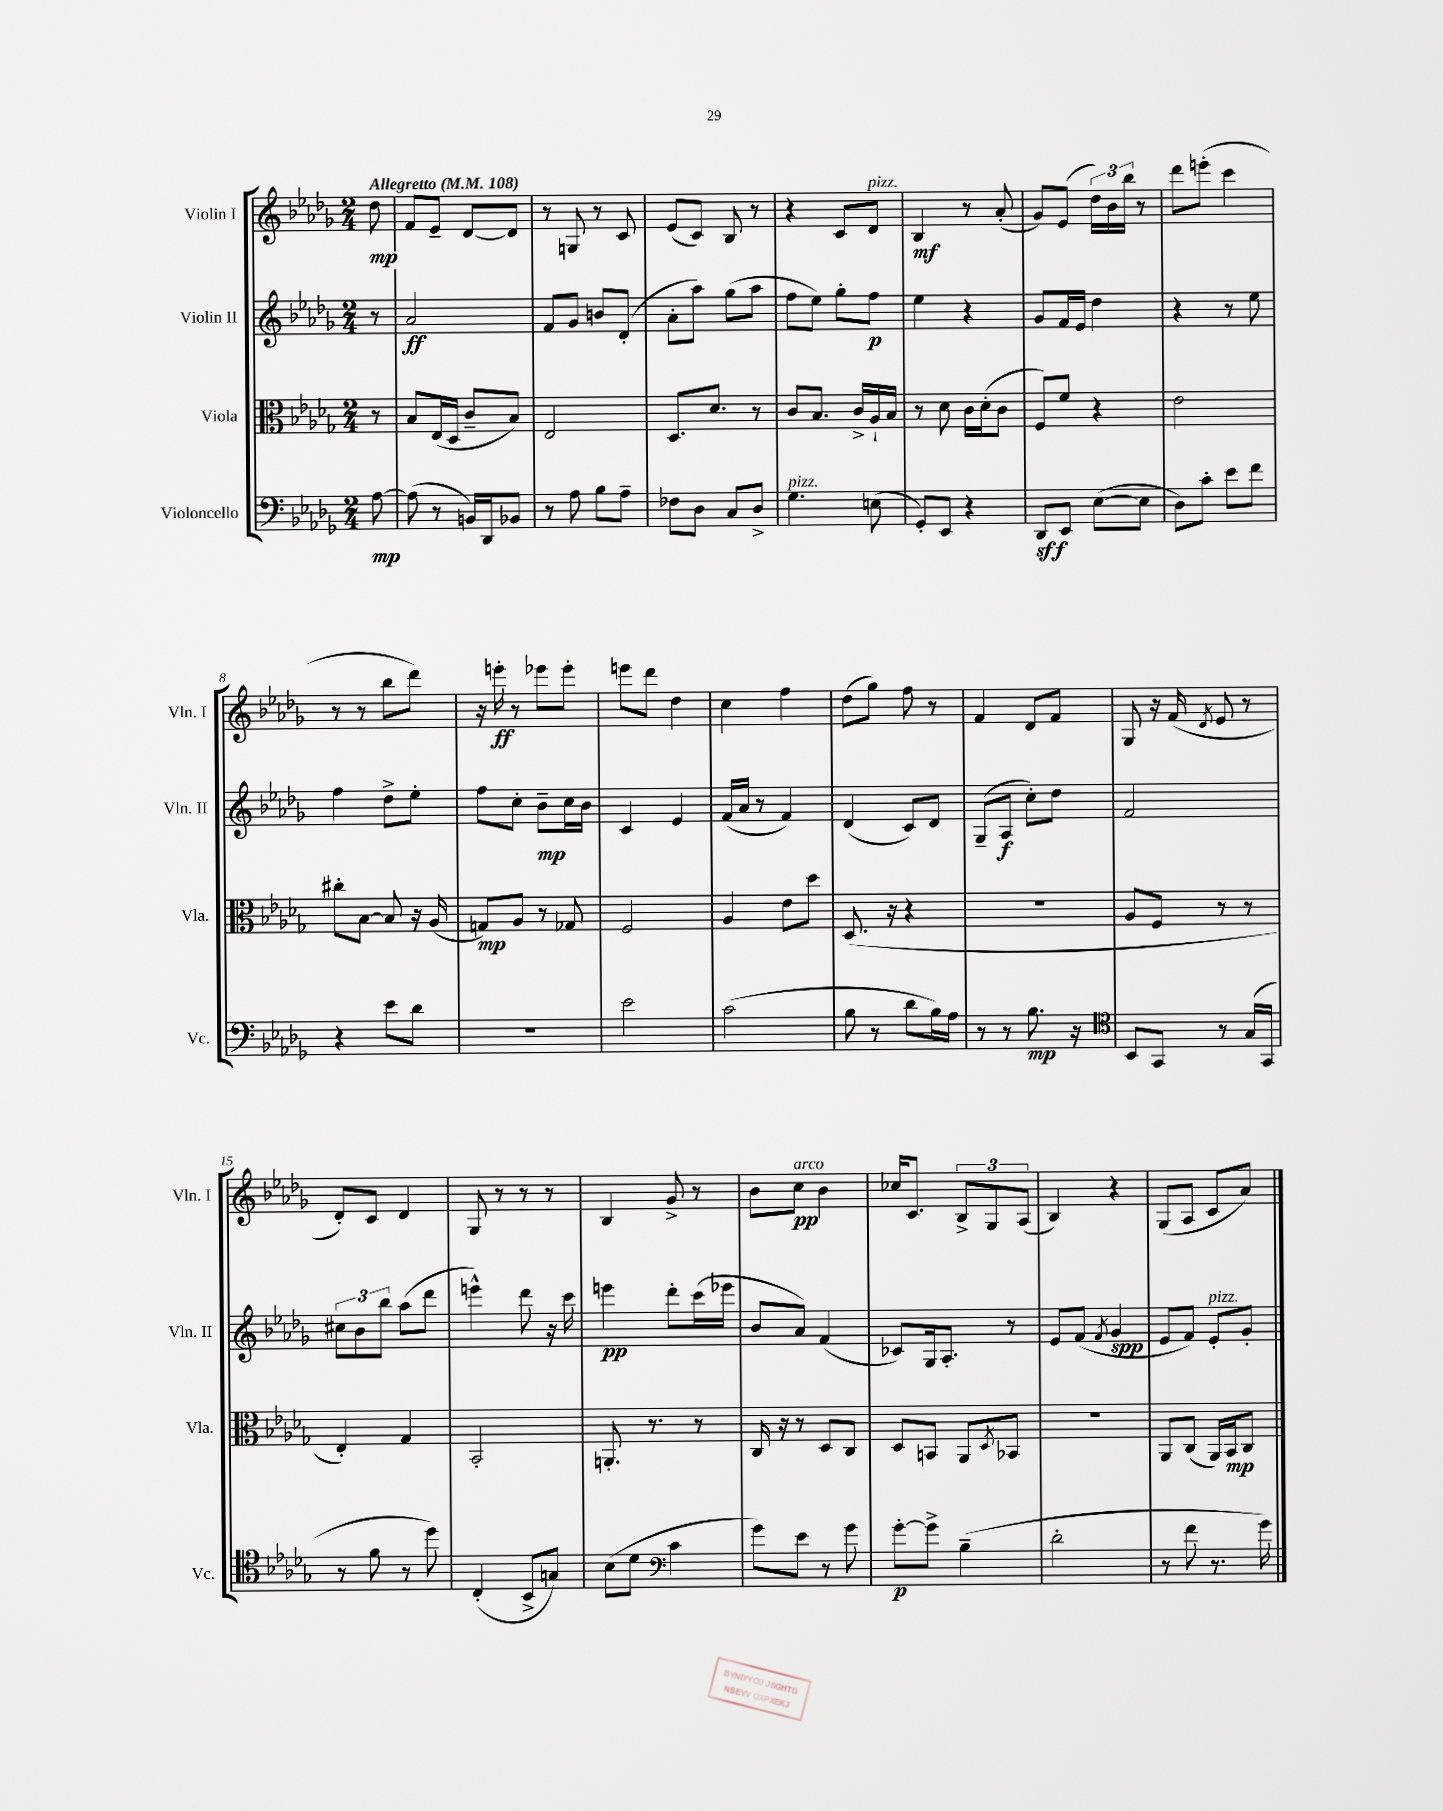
<<
\new StaffGroup <<
\new Staff = "s0" \with { instrumentName = "Violin I" shortInstrumentName = "Vln. I" } {
    \clef treble \key des \major \numericTimeSignature \time 2/4 \partial 8 \tempo "Allegretto" 4 = 108
    des''8\mp |
    f'8 ees'8-- des'8~ des'8 |
    r8 g8 r8 c'8 |
    ees'8( c'8) bes8 r8 |
    r4 c'8 des'8^\markup { \italic "pizz." } |
    bes4\mf r8 aes'8-.( |
    ges'8) ees'8( \tuplet 3/2 { des''16) bes'16 bes''16 } r8 |
    des'''8 e'''8-.( c'''4 |
    r8 r8 bes''8 des'''8) |
    r16 e'''16-.\ff r8 ees'''8 ees'''8-. |
    e'''8 des'''8 des''4 |
    c''4 f''4 |
    des''8( ges''8) f''8 r8 |
    f'4 des'8 f'8 |
    ges8 r16 f'16( \acciaccatura { des'8 } ees'8 r8 |
    des'8-.) c'8 des'4 |
    ges8 r8 r8 r8 |
    bes4 ges'8-> r8 |
    bes'8 c''8\pp^\markup { \italic "arco" } bes'4 |
    ces''16 c'8. \tuplet 3/2 { bes8-> ges8 aes8( } |
    bes4) r4 |
    ges8( aes8 c'8 aes'8) \bar "|." |
}
\new Staff = "s1" \with { instrumentName = "Violin II" shortInstrumentName = "Vln. II" } {
    \clef treble \key des \major \numericTimeSignature \time 2/4 \partial 8
    r8 |
    aes'2\ff |
    f'8 ges'8 b'8 des'8-.( |
    aes'8-. aes''8) ges''8( aes''8 |
    f''8 ees''8) ges''8-. f''8\p |
    ees''4 r4 |
    ges'8 f'16 ees'16 des''4 |
    r4 r8 ees''8 |
    f''4 des''8-> ees''8-. |
    f''8 c''8-. bes'8--\mp c''16 bes'16 |
    c'4 ees'4 |
    f'16( aes'16 r8 f'4) |
    des'4( c'8) des'8 |
    ges8--( aes8\f c''8-.) des''8 |
    f'2 |
    \tuplet 3/2 { cis''8 bes'8 bes''8 } aes''8( des'''8 |
    e'''4-^) des'''8 r16 c'''16 |
    e'''4\pp des'''8-. c'''16( ees'''16 |
    bes'8 aes'8) f'4( |
    ces'8) ges16 aes8.-. r8 |
    ees'8 f'8( \acciaccatura { f'8 } ges'4\spp |
    ees'8 f'8) ees'8-.^\markup { \italic "pizz." } ges'8-. \bar "|." |
}
\new Staff = "s2" \with { instrumentName = "Viola" shortInstrumentName = "Vla." } {
    \clef alto \key des \major \numericTimeSignature \time 2/4 \partial 8
    r8 |
    bes8 ees16( des16 c'8-- bes8) |
    ees2 |
    des8. des'8. r8 |
    c'8 bes8. c'16-> aes16-! bes16 |
    r8 des'8 c'16 des'16-.( c'8 |
    f8) f'8 r4 |
    ees'2 |
    cis''8-. bes8~ bes8 r16 aes16( |
    g8\mp) aes8 r8 ges8 |
    f2 |
    aes4 ees'8 des''8 |
    des8.( r16 r4 |
    R2 |
    aes8 f8 r8 r8 |
    ees4-.) ges4 |
    bes,2-. |
    a,8.-. r8. r8 |
    c16 r16 r8 des8 c8 |
    des8 b,8 aes,8 \acciaccatura { des8 } bes,8 |
    R2 |
    aes,8 c8( aes,16) bes,16\mp c8 \bar "|." |
}
\new Staff = "s3" \with { instrumentName = "Violoncello" shortInstrumentName = "Vc." } {
    \clef bass \key des \major \numericTimeSignature \time 2/4 \partial 8
    aes8~\mp |
    aes8( r8 b,16) des,16 bes,8 |
    r8 aes8 bes8 aes8-- |
    fes8 des8 c8 des8-> |
    ges4.^\markup { \italic "pizz." } e8( |
    ges,8-.) ees,8 r4 |
    des,8\sff ees,8 ees8~( ees8 |
    des8) c'8-. ees'8 f'8 |
    r4 ees'8 des'8 |
    R2 |
    ees'2 |
    c'2( |
    bes8 r8 des'8 bes16) aes16 |
    r8 r8 bes8.\mp r16 |
    \clef tenor bes,8 ges,8 r8 ges16( ges,16 |
    r8 f'8 r8 des''8) |
    c4-.( bes,8-> g8) |
    bes8( des'8 \clef bass c'4 |
    ges'8) ees'8 r8 ges'8 |
    ges'8~-.\p ges'8-> bes4--( |
    des'2-. |
    r8 f'8 r8. ges'16) \bar "|." |
}
>>
>>
